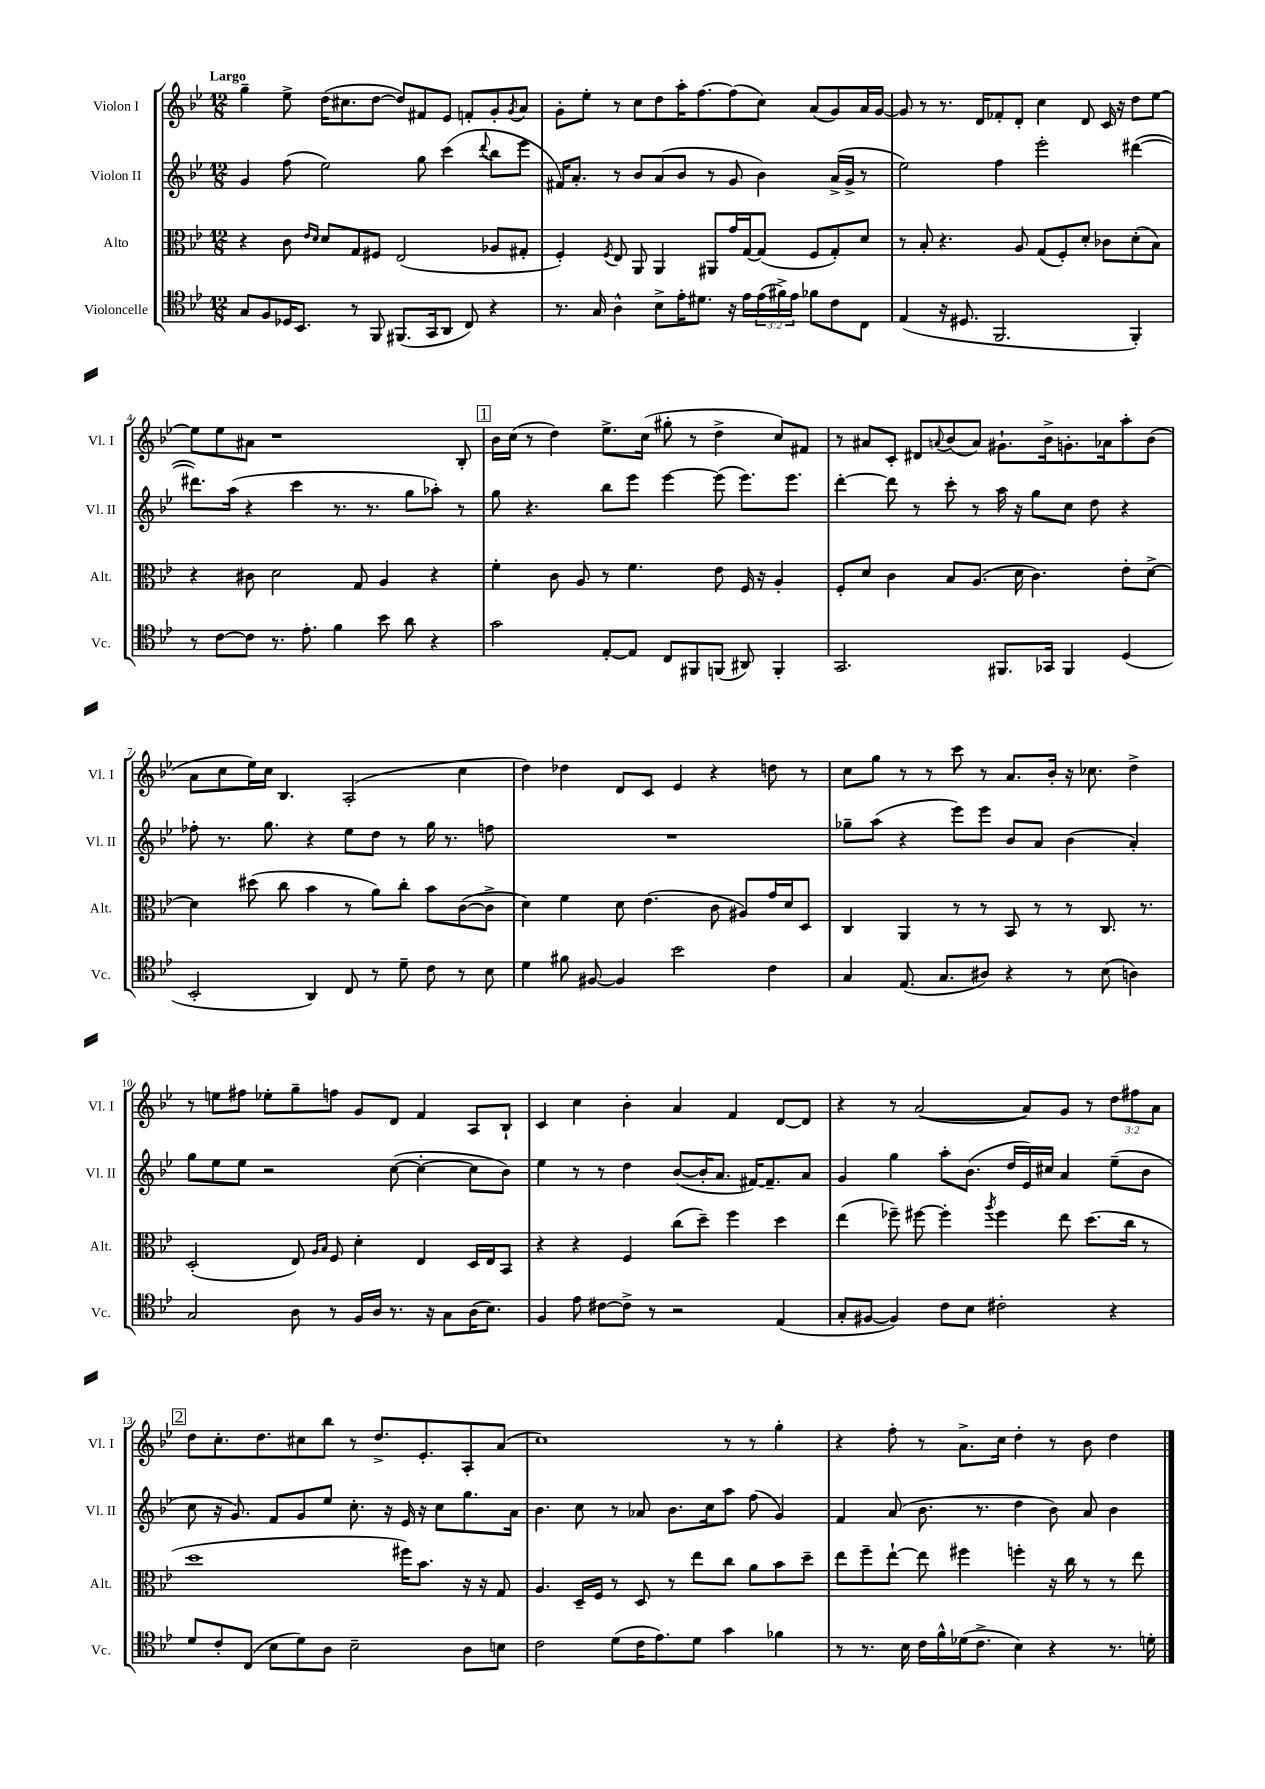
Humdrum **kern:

**kern	**kern	**kern	**kern
*staff4	*staff3	*staff2	*staff1
*clefC4	*clefC3	*clefG2	*clefG2
*k[b-e-]	*k[b-e-]	*k[b-e-]	*k[b-e-]
*M12/8	*M12/8	*M12/8	*M12/8
8G	4r	4g	4gg~
8F	.	.	.
16D-	8c	(8ff	8ee-^
8.BB-	.	.	.
.	16qqe-	.	.
.	16qqd	.	.
.	8d	2ee-)	(16dd
.	.	.	8.cc#
8r	8G	.	.
8FF	8F#	.	[8dd
(8.FF#	(2E-	.	8dd])
.	.	8gg	8f#
16GG	.	.	.
8AA	.	(4ccc	8e-
8C)	.	.	8f'
.	.	8qqddd	.
4r	8A-	8bb-	8g'
.	.	.	8qg
.	8G#'	8eee-	8a
=	=	=	=
8.r	4F')	16f#)	8g'
.	.	8.a'	.
.	.	.	8ee-'
16G	.	.	.
.	8qF	.	.
4A^^	8E-	8r	8r
.	8AA	8b-	8cc
8B-^	4AA	(8a	8dd
16e-'	.	8b-	16aa'
8.d#	.	.	[8.ff
.	8AA#	8r	.
16r	16g	8g	(8ff]
16e-	[16G	.	.
(24e-	(8G]	4b-)	8cc)
24f#^)	.	.	.
24e-	.	.	.
8f-	8F	.	(8a
8c	8G')	(16a^	8g)
.	.	16g^	.
8C	8d	8r	16a
.	.	.	[16g
=	=	=	=
(4E-	8r	2ee-)	8g]
.	8B-'	.	8r
16r	4.r	.	8.r
8.D#	.	.	.
.	.	.	16d
2.FF	.	4ff	8f-'
.	8A	.	8d'
.	(8G	2eee-'	4cc
.	8F')	.	.
.	8d'	.	8d
.	8c-	.	16c
.	.	.	16r
4FF')	(8d'	([4ddd#	8dd
.	8B-)	.	[8ee-
=	=	=	=
8r	4r	8.ddd#])	8ee-]
[8c	.	.	8ee-
.	.	(16aa	.
8c]	8c#	4r	8a#
8.r	2d	.	1r
.	.	4ccc	.
8.e-'	.	.	.
4f	.	8.r	.
.	8G	.	.
.	.	8.r	.
8b-	4A	.	.
8a	.	8gg	.
4r	4r	8aa-')	.
.	.	8r	8B-'
=	=	=	=
2g	4f'	8gg	16b-
.	.	.	(16cc
.	.	4.r	8r
.	8c	.	4dd)
.	8A	.	.
[8E-'	8r	8bb-	8.ee-^
8E-]	4.f	8eee-	.
.	.	.	(16cc
8C	.	[4eee-	8gg#'
8FF#	.	.	8r
(8FF	8e-	(8eee-]	4dd^
8AA#)	16F	8.eee-)	.
.	16r	.	.
4FF'	4A'	.	8cc)
.	.	8.eee-	.
.	.	.	8f#
=	=	=	=
2.GG	8F'	[4ddd'	8r
.	8d	.	8a#
.	4c	8ddd]	8c'
.	.	8r	8d#
.	.	.	8qqa
.	8B-	8ccc'	(8b-
.	(8.A	8r	8a)
8.FF#	.	16aa	8.g#`
.	16d	16r	.
.	4.c)	8gg	.
16GG-	.	.	16b-^
4FF#	.	8cc	8.g'
.	.	8dd	.
.	.	.	16a-
(4D	8e-'	4r	8aa'
.	[8d^	.	(8b-
=	=	=	=
2BB-'	4d]	8ff-'	8a
.	.	8.r	8cc
.	(8dd#	.	16ee-)
.	.	8.gg	16cc
.	8cc	.	4.B-
4AA)	4b-	4r	.
8C	8r	8ee-	(2A'
8r	8a)	8dd	.
8d~	8cc'	8r	.
8c	8b-	16gg	.
.	.	8.r	.
8r	([8c	.	4cc
8B-	8c^]	8ff	.
=	=	=	=
4d	4d)	1.r	4dd)
8f#	4f	.	4dd-
[8F#	.	.	.
4F#]	8d	.	8d
.	(4.e-	.	8c
2b-	.	.	4e-
.	8c	.	4r
.	8A#)	.	.
4c	16g	.	8dd
.	16d	.	.
.	8D	.	8r
=	=	=	=
4G	4C	8gg-~	8cc
.	.	(8aa	8gg
(8.E-	4AA	4r	8r
.	.	.	8r
8.G	.	.	.
.	8r	8eee-)	8ccc
8A#)	8r	8eee-	8r
4r	8BB-	8b-	8.a
.	8r	8a	.
.	.	.	16b-'
8r	8r	(4b-	16r
.	.	.	8.cc-
(8B-	8.C	.	.
4A)	.	4a')	4dd^
.	8.r	.	.
=	=	=	=
2G	(2D'	8gg	8r
.	.	8ee-	8ee
.	.	8ee-	8ff#
.	.	2r	8ee-'
8A	8E-)	.	8gg~
.	16qqA	.	.
.	16qqB-	.	.
8r	8F	.	8ff
16F	4d'	.	8g
16A	.	.	.
8.r	.	([8cc	8d
.	4E-	4cc'_	4f
16r	.	.	.
8G	.	.	.
(16A	16D	8cc]	8A
8.B-)	16E-	.	.
.	8BB-	8b-)	8B-`
=	=	=	=
4F	4r	4ee-	4c
8e-	4r	8r	4cc
[8c#	.	8r	.
8c#^]	4F	4dd	4b-'
8r	.	.	.
2r	(8cc	([8b-	4a
.	8dd~)	16b-']	.
.	.	8.a	.
.	4ff	.	4f
.	.	[16f#)	.
.	.	8.f#~]	.
(4E-	4dd	.	[8d
.	.	8a	8d]
=	=	=	=
8G'	(4ee-	4g	4r
[8F#	.	.	.
4F#])	8ff-~)	4gg	8r
.	[8ff#	.	([2a
8c	4ff#']	8aa'	.
8B-	.	(8.b-	.
.	8qaa	.	.
2c#'	4ff#	.	.
.	.	16dd	.
.	.	16e-)	8a])
.	.	16cc#	.
.	8ee-	4a	8g
.	(8.dd	.	8r
4r	.	(8ee-~	12dd
.	16cc	.	.
.	.	.	12ff#
.	8r	8b-	.
.	.	.	12a
=	=	=	=
8d	1dd	8cc	8dd
8c'	.	16r	8.cc'
.	.	8.g)	.
(8C	.	.	.
.	.	.	8.dd
8B-	.	8f	.
8d)	.	8g	8cc#
8A	.	8ee-	8bb-
2B-~	.	8.cc'	8r
.	.	.	8.dd^
.	.	16r	.
.	16ff#)	16e-	.
.	8.b-	16r	8.e-'
.	.	8cc	.
8A	16r	8.gg	8A'
.	16r	.	.
8B	8G	.	(8a
.	.	16a	.
=	=	=	=
2c	4.A	4.b-	1cc)
.	16D~	8cc	.
.	16F	.	.
(8d	8r	8r	.
16c	8D	8a-	.
8.e-)	.	.	.
.	8r	8.b-	.
8d	8ee-	.	.
.	.	16cc	.
4g	8cc	8aa	8r
.	8a	(8ff	8r
4f-	8b-	4g)	4gg'
.	8dd~	.	.
=	=	=	=
8r	8ee-	4f	4r
8.r	8ff~	.	.
.	[8ee-`	(8a	8ff'
16B-	.	.	.
16c	8ee-]	8.b-	8r
16f^^	.	.	.
(16d-	4ff#	.	8.a^
8.c^	.	8.r	.
.	.	.	16cc
4B-)	4ff'	4dd	4dd'
4r	16r	8b-)	8r
.	16cc	.	.
.	8r	8a	8b-
8.r	8r	4b-	4dd
.	8ee-	.	.
16d'	.	.	.
==	==	==	==
*-	*-	*-	*-
